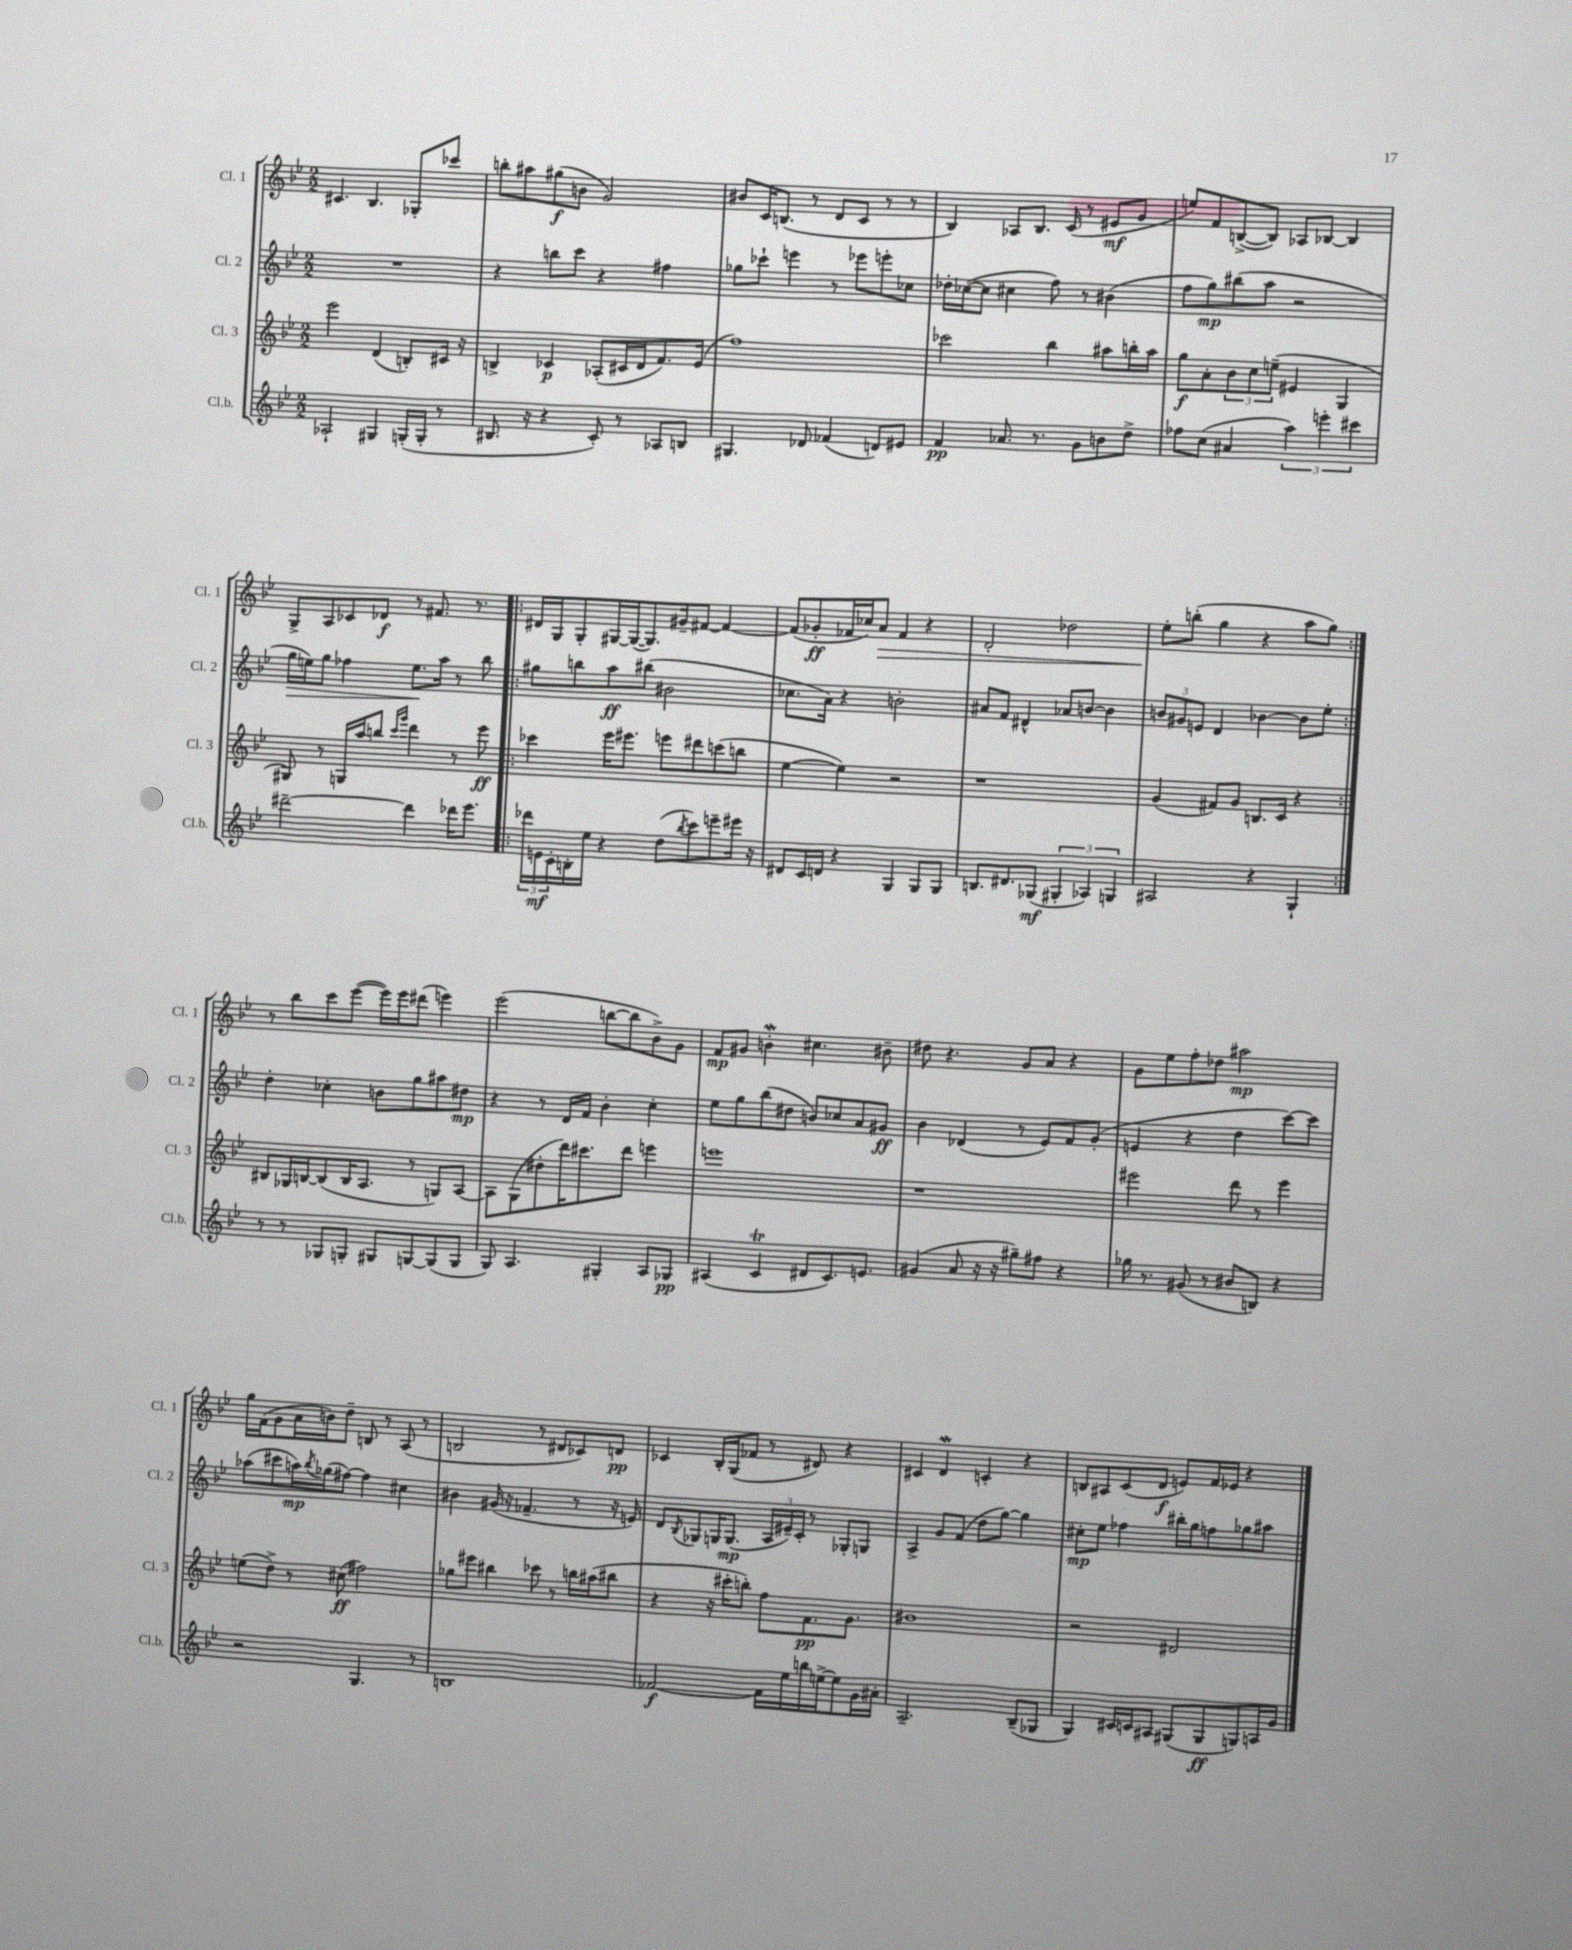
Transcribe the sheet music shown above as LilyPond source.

<<
\new StaffGroup <<
\new Staff = "s0" \with { instrumentName = "Cl. 1" shortInstrumentName = "Cl. 1" } {
    \clef treble \key bes \major \numericTimeSignature \time 2/2
    cis'4. bes4. ges8-. ces'''8 |
    b''8-. ais''8 gis''8\f( b'8 g'2) |
    bis'8 c'16 b8.( r8 d'8 c'8 r8 r8 |
    bes4) aes8 bes8. c'16( r8 eis'8\mf g'8 |
    e''8) f'8 b8~->( b8) aes8 bes8~ bes4 |
    g8-> a8 ces'8 des'8\f r8 fis'8. r8. |
    \repeat volta 2 { dis'16 g16 g8-. gis16~ gis16~( gis8.) gis'16-- fis'8~ fis'4~ |
    fis'8( ges'8-.\ff fes'16 ces''16) a'8\> fes'4 r4 |
    d'2-. des''2 |
    ees''8-.\! b''8-.( g''4 r4 a''8 g''8) | }
    r8 bes''8 c'''8 ees'''8~( ees'''16) ees'''16 dis'''8( e'''4) |
    ees'''2( b''8~ b''8 bes'8->) g'8 |
    f'8\mp gis'8 b'4-.\mordent cis''4. bis'8-- |
    dis''8 r4. g'8 a'8 r4 |
    g'8 ees''8 f''8-. des''8 ais''2\mp |
    g''16 f'16( g'8 a'16 b'16) d''8-- b8 r8 a8( r8 |
    b2 r8 dis'8 ces'8) d'8\pp |
    ces'4 bes16-. g16( fes'8 r8 dis'8) r4 |
    cis'4 d'4\mordent c'4-. r4 |
    b8 ais8 c'8( d'8\f e'8) f'16 ees'16 r4 \bar "|." |
}
\new Staff = "s1" \with { instrumentName = "Cl. 2" shortInstrumentName = "Cl. 2" } {
    \clef treble \key bes \major \numericTimeSignature \time 2/2
    R1 |
    r4 b''8 c'''8 r4 fis''4 |
    ges''8 ces'''8-! e'''4 r8 ees'''8 e'''8-. ces''8 |
    des''16-. ces''16~( ces''8 cis''4 f''8) r8 bis'4( |
    f''8 g''8\mp) bis''8( a''8 r2 |
    g''16\> e''16) g''8 fes''4 e''8.\! a''16 r8 bes''8 |
    \repeat volta 2 { gis''8 b''8 a''8\ff bis''8( bis'2 |
    ces''8. a'16) r4 b'2-. |
    ais'8 f'8 dis'4-^ aes'8 b'8~ b'4 |
    \tuplet 3/2 { b'8 gis'8 e'8 } d'4 bes'4~ bes'8 ees''8-. | }
    d''4-. ces''4-. b'8 g''8 ais''8 dis''8\mp |
    r4 r8 d'16 f'16 bes'4-. c''4-. |
    ees''8 g''8 bes''8( dis''8 b'8) ces''8 a'8 gis'8\ff |
    bes'4 des'4( r8 ees'8) f'8 g'8-.( |
    e'4 r4 d''4 c'''8~) c'''8 |
    aes''8( cis'''8 a''16\mp) \acciaccatura { bes''8 } ges''16( fis''8~) fis''4 cis''4 |
    bis'4 gis'16( r16 fes'4.-- r8 r16 e'16) |
    d'8 \acciaccatura { bes8 } ges8 g16 g8.\mp( \tuplet 3/2 { a16 eis'16--) c'16-. } r8 ges8-. g8 |
    a4-> g'8 f'8( d''8 g''8~) g''4 |
    cis''8-.\mp ees''8 fes''4 bis''16-. g''16 f''8 ges''8 ais''8 \bar "|." |
}
\new Staff = "s2" \with { instrumentName = "Cl. 3" shortInstrumentName = "Cl. 3" } {
    \clef treble \key bes \major \numericTimeSignature \time 2/2
    ees'''2 d'4( b8-.) cis'16 r16 |
    b4-> ces'4\p aes8-.( cis'16 d'16 f'8.) ees'16( |
    f''1) |
    ces'''2 bes''4 ais''8 b''16-. ais''16 |
    g''8\f a'8-. \tuplet 3/2 { bes'8 c''8 e''8--( } eis'4 g4 |
    gis8) r8 g16 a''16 b''8 \grace { c'''16 g'''16 } d'''4 r8 ees'''8\ff |
    \repeat volta 2 { ces'''4 ees'''16 eis'''8. e'''8 dis'''8 c'''8( b''8 |
    ees''4~ ees''4) r2 |
    r1 |
    g'4( fis'8) g'8 b8. c'16 r4 | }
    bis8 ges16 b16~ b8( b16 a8. r8 g8) a8~ |
    a8 g8( dis''8-. d'''16) cis'''8. d'''8 e'''4 |
    e'''1 |
    r1 |
    eis'''2 d'''8 r8 eis'''4 |
    e''8( d''8->) r8 cis''8\ff( fis''2) |
    ges''8 eis'''8 bis''4 ces'''8 r8 b''16 ais''16( bis''8 |
    r4 r16 cis'''16-. b''8-.) f''8 f'8.\pp g'8. |
    bis'1 |
    r2 dis'2 \bar "|." |
}
\new Staff = "s3" \with { instrumentName = "Cl.b." shortInstrumentName = "Cl.b." } {
    \clef treble \key bes \major \numericTimeSignature \time 2/2
    aes2-! gis4 g16-.( g16-. r8 |
    bis8. r16 r4 c'8-.) r8 aes8 b8 |
    gis4. des'8 fes'4( d'8) eis'8 |
    f'4\pp aes'8. r8. g'8 b'8 d''8-> |
    fes''8 c''8( ais'4 \tuplet 3/2 { a''4) e'''4-. cis'''4 } |
    dis'''2~-- dis'''4 des'''16 ees'''8. |
    \repeat volta 2 { \tuplet 3/2 { des'''16 e'16\mf c'16-. } b16-. ees''16 r4 d''8( \acciaccatura { bes''8 } c'''8) e'''8-- eis'''16 r16 |
    dis'8 c'16 d'16 r4 g4 g8 g8 |
    b8. dis'8. ges8\mf( \tuplet 3/2 { gis4-. aes4) g4 } |
    ais2 r4 g4-! | }
    r8 r8 ges8 g8-. gis8 g8~ g8( g8 |
    g8) a4. gis4-. a8 ges8\pp |
    ais4( c'4\trill dis'8 c'8.) e'8. |
    gis'4( a'8 r16 r16 gis''8--) fis''8 r4 |
    ges''16 r8. gis'8( r8 bis'8 b8) r4 |
    r2 g4. r8 |
    b1 |
    fes'2~\f fes'16 ees''16 b''16 e''16~-> e''8 g'16 ais'16-. |
    a2.-- bes8--( ges8 |
    g4) cis'16 c'16 ais8 gis8( gis8\ff g8) a16 g'16 \bar "|." |
}
>>
>>
\layout { \context { \Score \remove "Bar_number_engraver" } }
